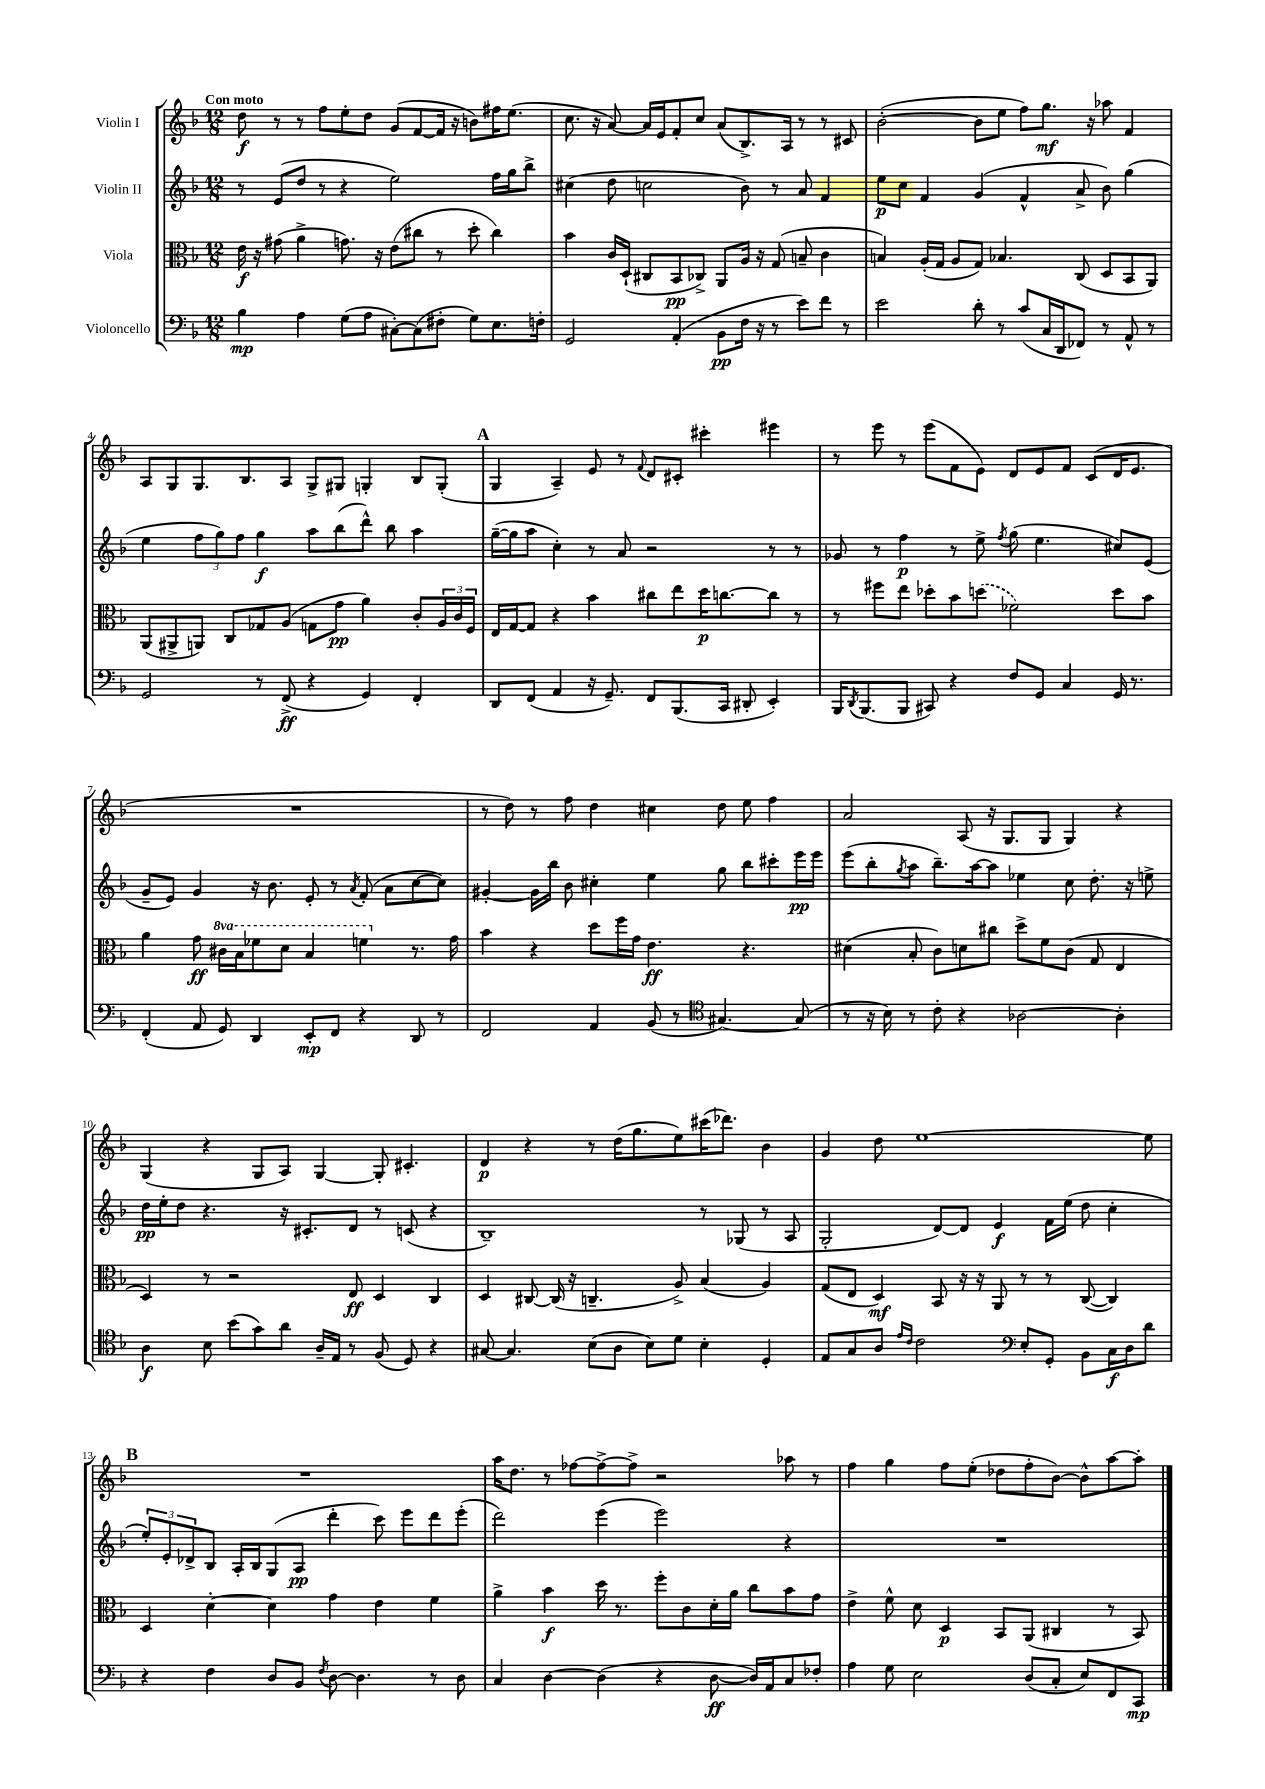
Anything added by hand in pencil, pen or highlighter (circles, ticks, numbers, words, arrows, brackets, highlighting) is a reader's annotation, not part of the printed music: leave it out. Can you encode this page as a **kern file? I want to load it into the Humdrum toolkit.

**kern	**kern	**kern	**kern
*staff4	*staff3	*staff2	*staff1
*clefF4	*clefC3	*clefG2	*clefG2
*k[b-]	*k[b-]	*k[b-]	*k[b-]
*M12/8	*M12/8	*M12/8	*M12/8
4B-	16e	8r	8dd
.	16r	.	.
.	(8g#	(8e	8r
4A	4a^	8dd	8r
.	.	8r	8ff
(8G	8.g)	4r	8ee'
8A	.	.	8dd
.	16r	.	.
[8C#')	(8e	2ee)	(8g
(8C#]	8cc#	.	[8f
8F#'	8r	.	16f]
.	.	.	16r
8G)	8dd'	.	8b)
8.E	4cc#)	16ff	16ff#
.	.	16gg	(8.ee
.	.	8bb-^	.
16F'	.	.	.
=	=	=	=
2GG	4b-	(4cc#	8.cc
.	.	.	16r
.	16c	8dd	[8a)
.	(16D`	.	.
.	8C#	2cc	16a]
.	.	.	16e
(4AA'	8BB-	.	8f'
.	8C-^)	.	8cc
8BB-	8AA	.	(8a
16F	16A	8b-)	8.B-^)
16r	16r	.	.
8r	(8G	8r	.
.	.	.	16A
8e)	8B~	8a	8r
8f	4c	4f	8r
8r	.	.	8c#
=	=	=	=
2e	4B)	8ee	([2b-'
.	.	8cc	.
.	(16A'	4f	.
.	16G	.	.
.	8A	.	.
8d'	8G)	(4g	8b-]
8r	4.B-	.	8ee
(8c	.	4f^^	8ff)
16C	.	.	8.gg
16DD	.	.	.
8FF-)	(8C	8a^	.
.	.	.	16r
8r	8D	8b-)	8aa-
8AA^^	8BB-	(4gg	4f
8r	8AA)	.	.
=	=	=	=
2GG	(8AA	4ee	8A
.	8AA#^	.	8G
.	8AA)	12ff	8.G
.	.	12gg)	.
.	8C	.	.
.	.	12ff	.
.	.	.	8.B-
8r	8G-	4gg	.
(8FF^	(8A	.	8A
4r	8G	8aa	8G^
.	8g	(8bb-	8G#
4GG)	4a)	8ddd^^)	4G'
.	.	8bb-	.
4FF'	8c'	4aa	8B-
.	24A	.	(8G'
.	24c	.	.
.	24F	.	.
=	=	=	=
8DD	16E	([16gg~	4G
.	[16G	16gg]	.
(8FF	8G]	8aa	.
4AA	4r	4cc')	4A~)
16r	4b-	8r	8e
8.GG~)	.	.	.
.	.	8a	8r
.	.	.	8qqf
8FF	8cc#	2r	8d
(8.BBB-	8ee	.	8c#'
.	16dd	.	4ccc#'
16CC	[8.cc	.	.
8DD#'	.	.	.
4EE')	8cc]	8r	4eee#
.	8r	8r	.
=	=	=	=
16BBB-	8r	8g-	8r
8qDD	.	.	.
(8.BBB-	.	.	.
.	8ff#	8r	8eee
8BBB-	8ee	4ff	8r
8CC#)	8dd-'	.	(8eee
4r	8b-	8r	8f
.	(8dd	8ee^	8e)
.	.	8qff	.
8F	2f-)	(8gg	8d
8GG	.	4.ee	8e
4C	.	.	8f
.	.	.	(8c
16GG	8dd	8cc#)	16d
8.r	.	.	8.e
.	8b-	(8e	.
=	=	=	=
(4FF'	4a	8g~	1.r
.	.	8e)	.
8AA	8g	4g	.
8GG)	16cc#	.	.
.	16b-	.	.
4DD	8ff-	16r	.
.	.	8.b-	.
.	8dd	.	.
8EE'	4b-	8e'	.
8FF	.	8r	.
.	.	8qa	.
4r	4ff	(8f'	.
.	.	8a	.
8DD	8.r	[8cc	.
8r	.	8cc])	.
.	16g	.	.
=	=	=	=
2FF	4b-	[4g#'	8r
.	.	.	8dd)
.	4r	16g#]	8r
.	.	16bb-	.
.	.	8b-	8ff
4AA	8dd	4cc#'	4dd
.	16ff	.	.
.	16g	.	.
(8BB-	4.e	4ee	4cc#
8r	.	.	.
*clefC4	*	*	*
[4.G#)	.	8gg	8dd
.	4.r	8bb-	8ee
.	.	8ccc#'	4ff
(8G#]	.	16eee	.
.	.	16eee	.
=	=	=	=
8r	(4d#	(8eee	2a
16r	.	8bb-'	.
16B-)	.	.	.
.	.	8qgg	.
8r	8B-'	8aa	.
8c'	8c)	8.bb-~)	.
4r	8d	.	(8A
.	.	[16aa	.
.	8cc#	8aa]	16r
.	.	.	8.G
[2A-	8dd^	4ee-	.
.	8f	.	8G
.	(8c	8cc	4G)
.	8G	8.dd'	.
4A-']	4E	.	4r
.	.	16r	.
.	.	8ee^	.
=	=	=	=
4A	4D)	16dd	(4G
.	.	16ee'	.
.	.	8dd	.
8B-	8r	4.r	4r
(8b-	2r	.	.
8g)	.	.	8G
8a	.	16r	8A)
.	.	8.c#'	.
16A~	.	.	[4G
16E	.	.	.
8r	8E	8d	.
(8F	4D	8r	8G']
8D)	.	(8c	4.c#'
4r	4C	4r	.
=	=	=	=
[8G#	4D	1B-~)	4d
4.G#]	.	.	.
.	[8C#	.	4r
.	(16C#]	.	.
.	16r	.	.
(8B-	4.C~	.	8r
8A	.	.	(16dd
.	.	.	8.gg
8B-)	.	.	.
8d	8A^)	.	8ee)
4B-'	(4B-	8r	(16ccc#
.	.	.	8.ddd-)
.	.	(8G-	.
4D'	4A)	8r	4b-
.	.	8A	.
=	=	=	=
8E	(8G	2G'	4g
8G	8E	.	.
8A	4D)	.	8dd
16qqe	.	.	.
16qqc	.	.	.
2c	.	.	[1ee
.	8BB-	[8d)	.
.	16r	8d]	.
.	16r	.	.
.	8AA	4e	.
*clefF4	*	*	*
8E'	8r	.	.
8GG'	8r	16f	.
.	.	(16ee	.
8BB-	([8C	8dd	.
16C	4C])	4cc'	.
16D	.	.	.
8d	.	.	8ee]
=	=	=	=
4r	4D	12ee')	1.r
.	.	12e'	.
.	.	12d-^	.
4F	[4d'	8B-	.
.	.	16A'	.
.	.	16B-	.
8D	4d]	(8G	.
8BB-	.	8A	.
8qF	.	.	.
[8D	4g	4ddd'	.
4.D]	.	.	.
.	4e	8ccc)	.
.	.	8eee	.
8r	4f	8ddd	.
8D	.	(8eee'	.
=	=	=	=
4C	4a^	2ddd)	16aa
.	.	.	8.dd
[4D	4b-	.	8r
.	.	.	[8ff-
(4D]	16dd	(4eee	8ff-^_
.	8.r	.	.
.	.	.	8ff-^]
4r	8ff'	2eee)	2r
.	8c	.	.
[8D	16d'	.	.
.	16a	.	.
16D])	8cc	.	.
16AA	.	.	.
8C	8b-	4r	8aa-
8F-'	8g	.	8r
=	=	=	=
4A	4e^	1.r	4ff
8G	8f^^	.	4gg
2E	8d	.	.
.	4D	.	8ff
.	.	.	(8ee'
.	8BB-	.	8dd-
(8D	(8AA	.	8ff'
8C'	4C#	.	[8b-)
8E)	.	.	8b-^^]
8FF	8r	.	[8aa
8CC	8BB-)	.	8aa']
==	==	==	==
*-	*-	*-	*-
